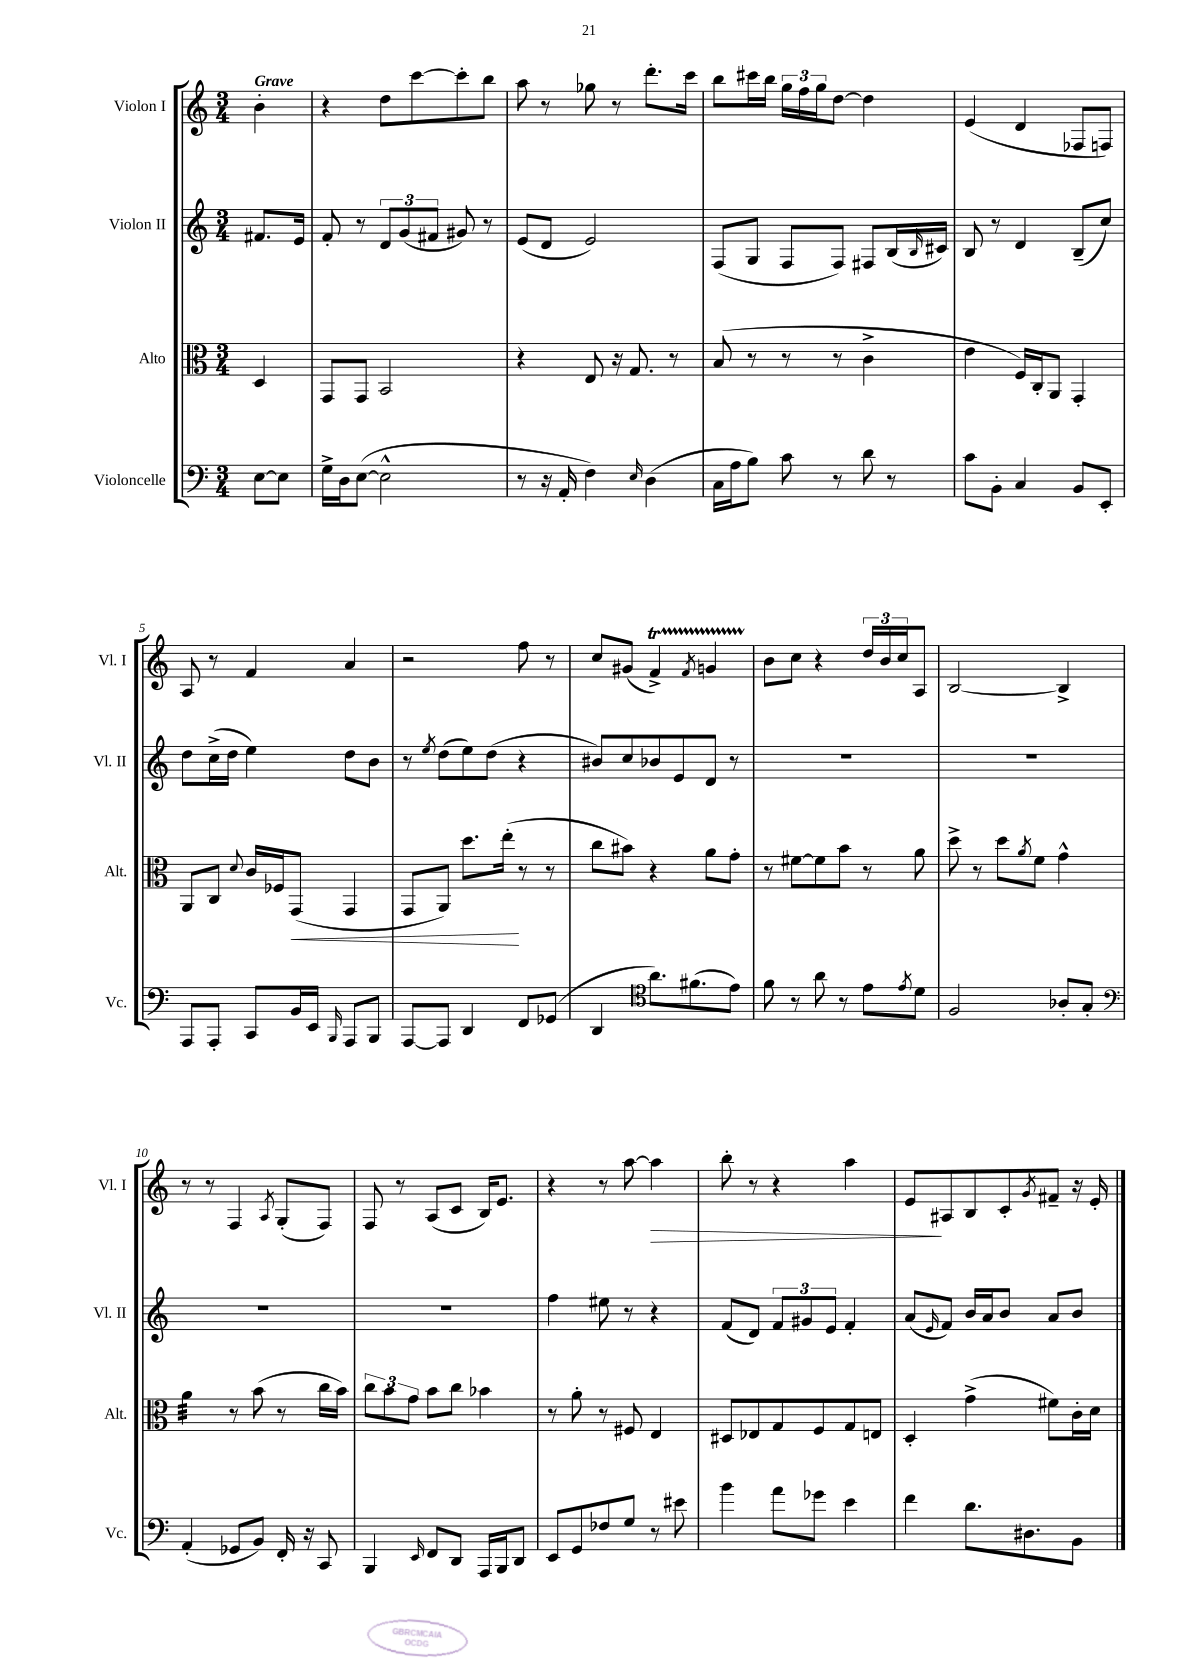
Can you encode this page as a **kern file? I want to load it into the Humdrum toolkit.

**kern	**kern	**kern	**kern
*staff4	*staff3	*staff2	*staff1
*clefF4	*clefC3	*clefG2	*clefG2
*k[]	*k[]	*k[]	*k[]
*M3/4	*M3/4	*M3/4	*M3/4
[8E	4D	8.f#	4b'
8E]	.	.	.
.	.	16e	.
=	=	=	=
16G^	8GG	8f'	4r
16D	.	.	.
([8E	8GG	8r	.
2E^^]	2BB	12d	8dd
.	.	(12g	.
.	.	.	[8ccc
.	.	12f#	.
.	.	8g#)	8ccc']
.	.	8r	8bb
=	=	=	=
8r	4r	(8e	8aa
16r	.	8d	8r
16AA'	.	.	.
4F)	8E	2e)	8gg-
.	16r	.	8r
.	8.G	.	.
16qqE	.	.	.
(4D	.	.	8.ddd'
.	8r	.	.
.	.	.	16ccc
=	=	=	=
16C	(8B	(8F	8bb
16A	.	.	.
8B)	8r	8G	16ccc#
.	.	.	16bb
8c	8r	8F	24gg
.	.	.	24ff
.	.	.	24gg
8r	8r	8F)	[8dd
8d	4c^	8F#	4dd]
8r	.	(16B	.
.	.	16qqB	.
.	.	16c#)	.
=	=	=	=
8c	4e	8B	(4e
8BB'	.	8r	.
4C	16F)	4d	4d
.	16C'	.	.
.	8AA	.	.
8BB	4GG'	(8B~	8F-
8EE'	.	8cc)	8F)
=	=	=	=
8AAA	8AA	8dd	8A
8AAA'	8C	(16cc^	8r
.	.	16dd	.
.	8qqd	.	.
8CC	16c	4ee)	4f
.	16F-	.	.
16BB	(8GG	.	.
16EE	.	.	.
16qqBBB	.	.	.
8AAA	4GG	8dd	4a
8BBB	.	8b	.
=	=	=	=
[8AAA	8GG	8r	2r
.	.	8qee	.
8AAA]	8AA)	(8dd	.
4DD	8.dd	8ee)	.
.	.	(8dd	.
.	(16ee'	.	.
8FF	8r	4r	8ff
(8GG-	8r	.	8r
=	=	=	=
4DD	8cc	8b#)	8cc
.	8b#)	8cc	(8g#
*clefC4	*	*	*
8.a)	4r	8b-	4f^)
.	.	8e	.
(8.f#	.	.	.
.	.	.	8qf
.	8a	8d	4g
8e)	8g'	8r	.
=	=	=	=
8f	8r	2.r	8b
8r	[8f#	.	8cc
8a	8f#]	.	4r
8r	8b	.	.
8e	8r	.	24dd
.	.	.	24b
.	.	.	24cc
8qe	.	.	.
8d	8a	.	8A
=	=	=	=
2F	8dd^	2.r	[2B
.	8r	.	.
.	8dd	.	.
.	8qa	.	.
.	8f	.	.
8A-'	4g^^	.	4B^]
8G'	.	.	.
=	=	=	=
*clefF4	*	*	*
(4AA'	4a	2.r	8r
.	.	.	8r
8GG-	8r	.	4F
8BB)	(8b	.	.
.	.	.	8qA
16FF'	8r	.	(8G'
16r	.	.	.
8CC	16cc	.	8F)
.	16b)	.	.
=	=	=	=
4BBB	12cc	2.r	8F
.	12b	.	.
.	.	.	8r
.	12g	.	.
16qqEE	.	.	.
8FF	8b	.	(8A
8DD	8cc	.	8c
16AAA	4b-	.	16B)
16BBB	.	.	8.e
8DD	.	.	.
=	=	=	=
8EE	8r	4ff	4r
8GG	8a'	.	.
8F-	8r	8ee#	8r
8G	8F#	8r	[8aa
8r	4E	4r	4aa]
8e#	.	.	.
=	=	=	=
4b	8D#	(8f	8bb'
.	8E-	8d)	8r
8a	8G	12f	4r
.	.	12g#	.
8g-	8F	.	.
.	.	12e	.
4e	8G	4f'	4aa
.	8E	.	.
=	=	=	=
4f	4D'	(8a	8e
.	.	16qqe	.
.	.	8f)	8A#
8.d	(4g^	16b	8B
.	.	16a	.
.	.	8b	8c'
8.D#	.	.	.
.	.	.	8qg
.	8f#)	8a	8f#~
8BB	16c'	8b	16r
.	16d	.	16e'
==	==	==	==
*-	*-	*-	*-
